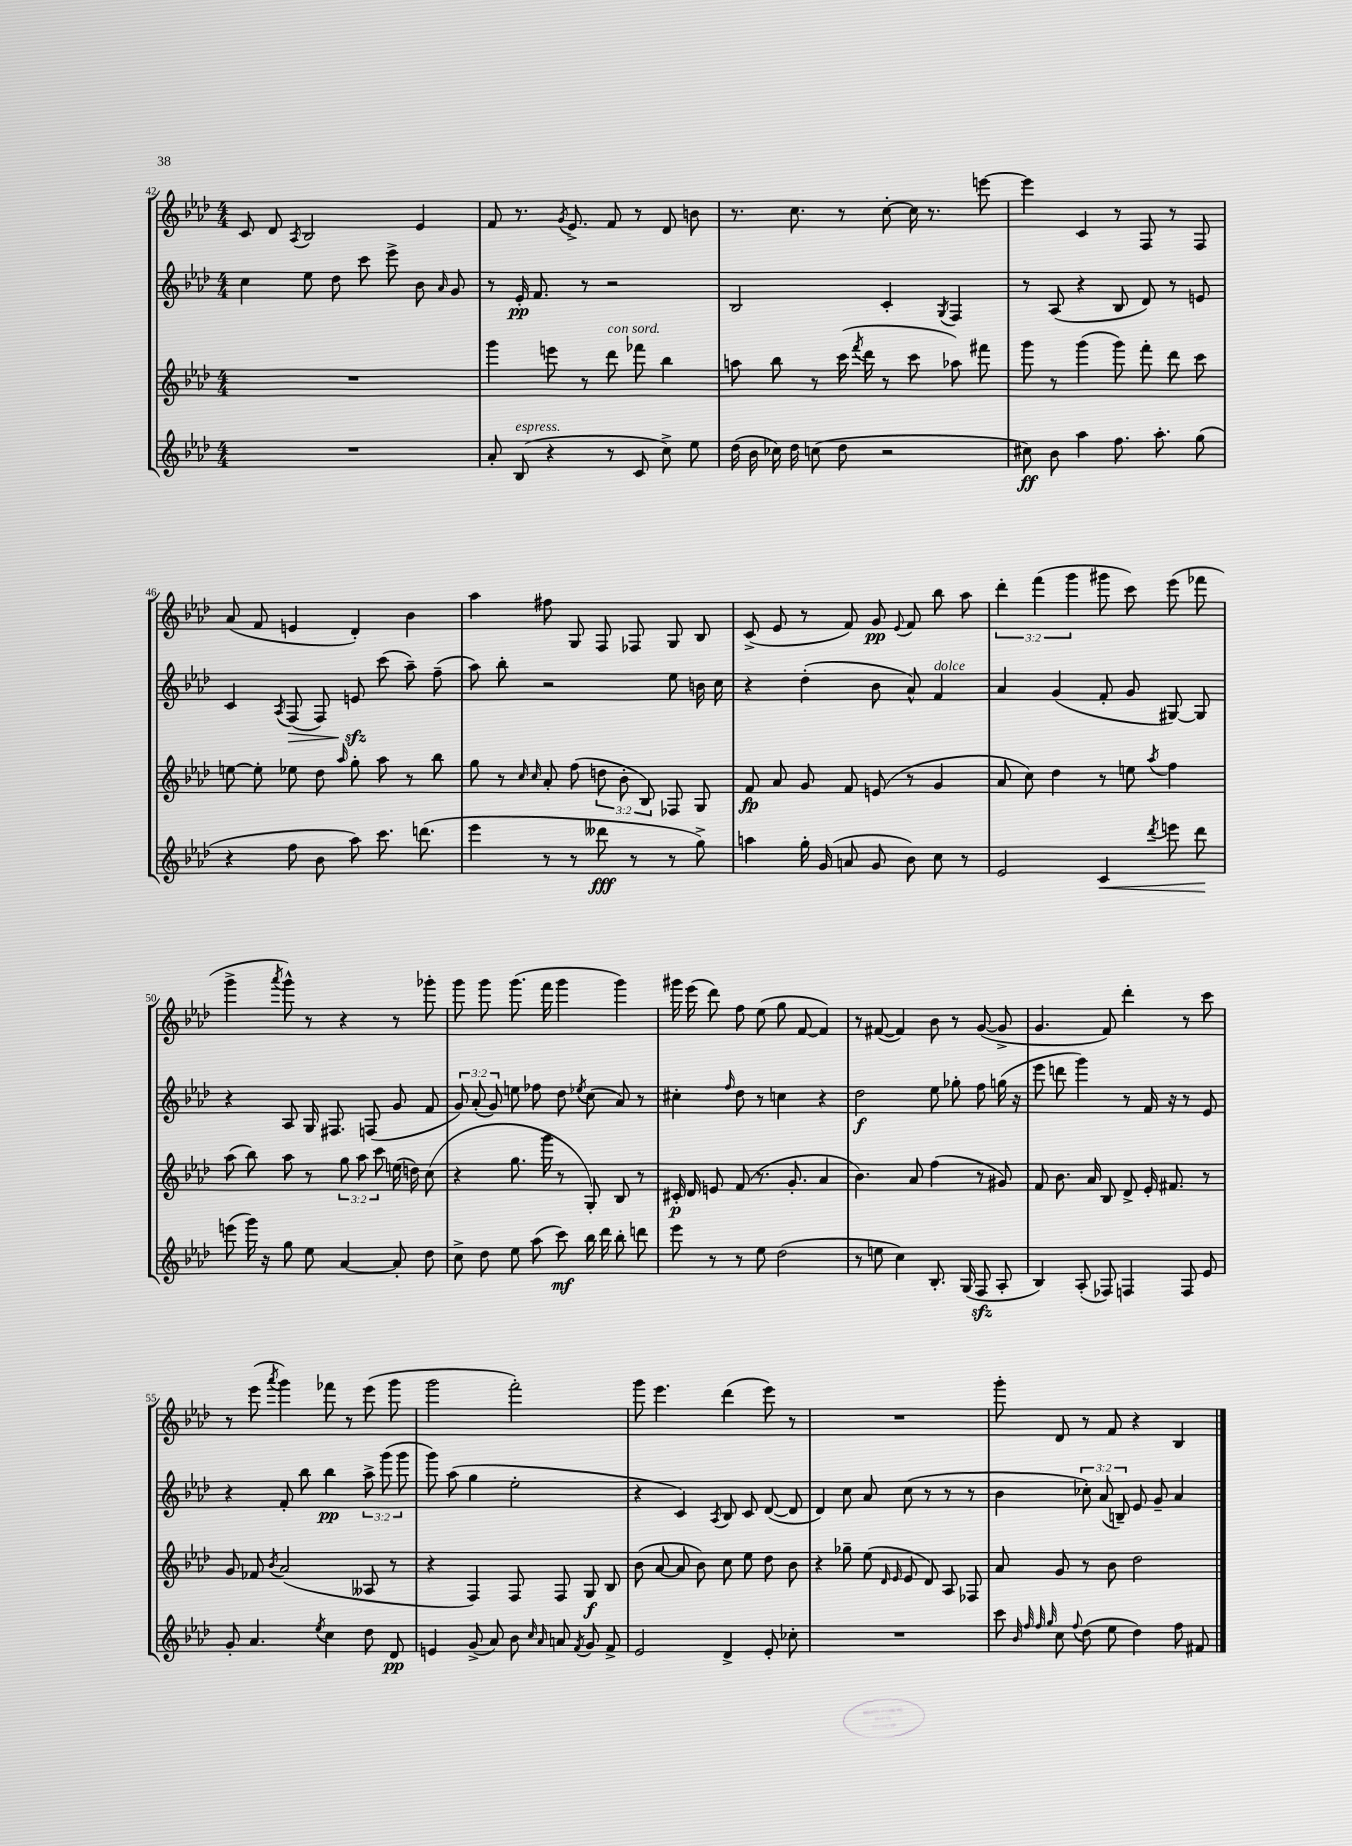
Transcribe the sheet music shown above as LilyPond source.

<<
\new StaffGroup <<
\new Staff = "s0" {
    \clef treble \key aes \major \numericTimeSignature \time 4/4 \override Staff.TupletNumber.text = #tuplet-number::calc-fraction-text
    \autoBeamOff c'8 des'8 \acciaccatura { aes8 } bes2 ees'4 |
    f'8 r8. \acciaccatura { g'8 } ees'8.-> f'8 r8 des'8 b'8 |
    r8. c''8. r8 c''8~-. c''16 r8. e'''8~ |
    e'''4 c'4 r8 f8 r8 f8 |
    aes'8( f'8 e'4 des'4-.) bes'4 |
    aes''4 fis''8 g8 f8 fes8 g8 bes8 |
    c'8->( ees'8 r8 f'8) g'8\pp \appoggiatura { ees'8 } f'8 bes''8 aes''8 |
    \tuplet 3/2 { des'''4-. f'''4( g'''4 } gis'''8 c'''8) ees'''8( fes'''8 |
    g'''4-> \acciaccatura { aes'''8 } g'''8-^) r8 r4 r8 ges'''8-. |
    g'''8 g'''8 g'''8.( f'''16 g'''4 g'''4) |
    gis'''16 ees'''16( des'''8) f''8 ees''8( g''8 f'8~ f'4) |
    r8 fis'8~( fis'4) bes'8 r8 g'8~( g'8-> |
    g'4. f'8) des'''4-. r8 c'''8 |
    r8 ees'''8( \acciaccatura { aes'''8 } g'''4) fes'''8 r8 ees'''8( g'''8 |
    g'''2 f'''2-.) |
    g'''8 ees'''4. des'''4( ees'''8) r8 |
    R1 |
    g'''8-. des'8 r8 f'8 r4 bes4 \bar "|." |
}
\new Staff = "s1" {
    \clef treble \key aes \major \numericTimeSignature \time 4/4 \override Staff.TupletNumber.text = #tuplet-number::calc-fraction-text
    \autoBeamOff c''4 ees''8 des''8 c'''8 ees'''8-> bes'8 \grace { aes'16 } g'8 |
    r8 ees'16-.\pp f'8. r8 r2 |
    bes2 c'4-. \acciaccatura { g8 } f4 |
    r8 aes8( r4 bes8 des'8) r8 e'8 |
    c'4 \acciaccatura { aes8 } f8\>( f8) e'8\sfz\! c'''8( aes''8--) f''8--( |
    aes''8) bes''8-. r2 ees''8 b'16 c''16 |
    r4 des''4-.( bes'8 aes'8-^) f'4^\markup { \italic "dolce" } |
    aes'4 g'4( f'8-. g'8 gis8~) gis8 |
    r4 aes8 g16 fis8. f8( g'8 f'8 |
    \tuplet 3/2 { g'8) aes'8-.( g'8) } e''8 fes''8 des''8 \acciaccatura { ees''8 } c''8( aes'8) r8 |
    cis''4-. \grace { f''16 } des''8 r8 c''4 r4 |
    des''2\f ees''8 ges''8-. f''8 g''16( r16 |
    ees'''8 d'''8 g'''4) r8 f'16 r16 r8 ees'8 |
    r4 f'8-. bes''8 bes''4\pp \tuplet 3/2 { aes''8-> g'''8( g'''8 } |
    g'''8) aes''8( g''4 ees''2-. |
    r4 c'4) \acciaccatura { aes8 } bes8 c'8 des'8~( des'8 |
    des'4) c''8 aes'8 c''8( r8 r8 r8 |
    bes'4 \tuplet 3/2 { ces''8-.) aes'8( b8--) } ees'8 g'8-- aes'4 \bar "|." |
}
\new Staff = "s2" {
    \clef treble \key aes \major \numericTimeSignature \time 4/4 \override Staff.TupletNumber.text = #tuplet-number::calc-fraction-text
    \autoBeamOff R1 |
    g'''4 e'''8 r8 des'''8^\markup { \italic "con sord." } fes'''8 bes''4 |
    a''8 bes''8 r8 c'''16( \acciaccatura { f'''8 } des'''16 r8 c'''8 aes''8) fis'''8 |
    g'''8 r8 g'''4( g'''8) f'''8-. des'''8 c'''8 |
    e''8~ e''8-. ees''8 des''8 \grace { aes''16 } g''8-. aes''8 r8 bes''8 |
    g''8 r8 \grace { c''16 c''16 } aes'8-. f''8( \tuplet 3/2 { d''8 bes'8-. bes8) } fes8 g8 |
    f'8\fp aes'8 g'8 f'8 e'8( r8 g'4 |
    aes'8 c''8) des''4 r8 e''8 \acciaccatura { aes''8 } f''4 |
    aes''8( bes''8) aes''8 r8 \tuplet 3/2 { g''8 aes''8 c'''8 } e''16( d''16) c''8( |
    r4 g''8. g'''16 r8 g8-.) bes8 r8 |
    cis'16-.\p des'16 e'8 f'8( r8. g'8.-. aes'4 |
    bes'4.) aes'8 f''4( r8 gis'8) |
    f'8 bes'8. aes'16 bes8 des'8-> ees'16-. fis'8. r8 |
    g'8 fes'8 \acciaccatura { bes'8 } aes'2( aeses8 r8 |
    r4 f4) f8 f8 g8\f bes8 |
    bes'8( aes'8~ aes'8 bes'8) c''8 ees''8 des''8 bes'8 |
    r4 ges''8-- ees''8( \grace { des'16 ees'16 } ees'8 des'8) aes8 fes8 |
    aes'8 g'8 r8 bes'8 des''2 \bar "|." |
}
\new Staff = "s3" {
    \clef treble \key aes \major \numericTimeSignature \time 4/4
    \autoBeamOff R1 |
    aes'8-. bes8^\markup { \italic "espress." }( r4 r8 c'8 c''8->) ees''8 |
    des''16( bes'16 ces''16) des''16 c''8( des''8 r2 |
    cis''8\ff) bes'8 aes''4 f''8. aes''8.-. g''8( |
    r4 f''8 bes'8 aes''8) c'''8. d'''8.( |
    ees'''4 r8 r8 deses'''8\fff r8 r8 g''8->) |
    a''4 g''16-. g'16( a'8 g'8 bes'8) c''8 r8 |
    ees'2 c'4\< \acciaccatura { des'''8 } e'''8 des'''8\! |
    e'''8( g'''16) r16 g''8 ees''8 aes'4~ aes'8-. des''8 |
    c''8-> des''8 ees''8 aes''8( c'''8\mf) bes''16 des'''16 bes''8-. d'''8 |
    ees'''8 r8 r8 ees''8 des''2( |
    r8 e''8 c''4) bes8.-. g16( f8\sfz aes8-. |
    bes4) aes8-.( fes8) f4 f8 ees'8 |
    g'8-. aes'4. \acciaccatura { ees''8 } c''4 des''8 des'8\pp |
    e'4 g'8->( aes'8) bes'8 \grace { c''16 aes'16 } a'8 \acciaccatura { f'8 } g'8 f'8-> |
    ees'2 des'4-> ees'8-. ces''8-. |
    R1 |
    c'''8 \grace { bes'32 f''32 f''32 g''32 } c''8 \appoggiatura { f''8 } des''8( ees''8 des''4) f''8 fis'8 \bar "|." |
}
>>
>>
\layout { \context { \Score currentBarNumber = #42 } }
